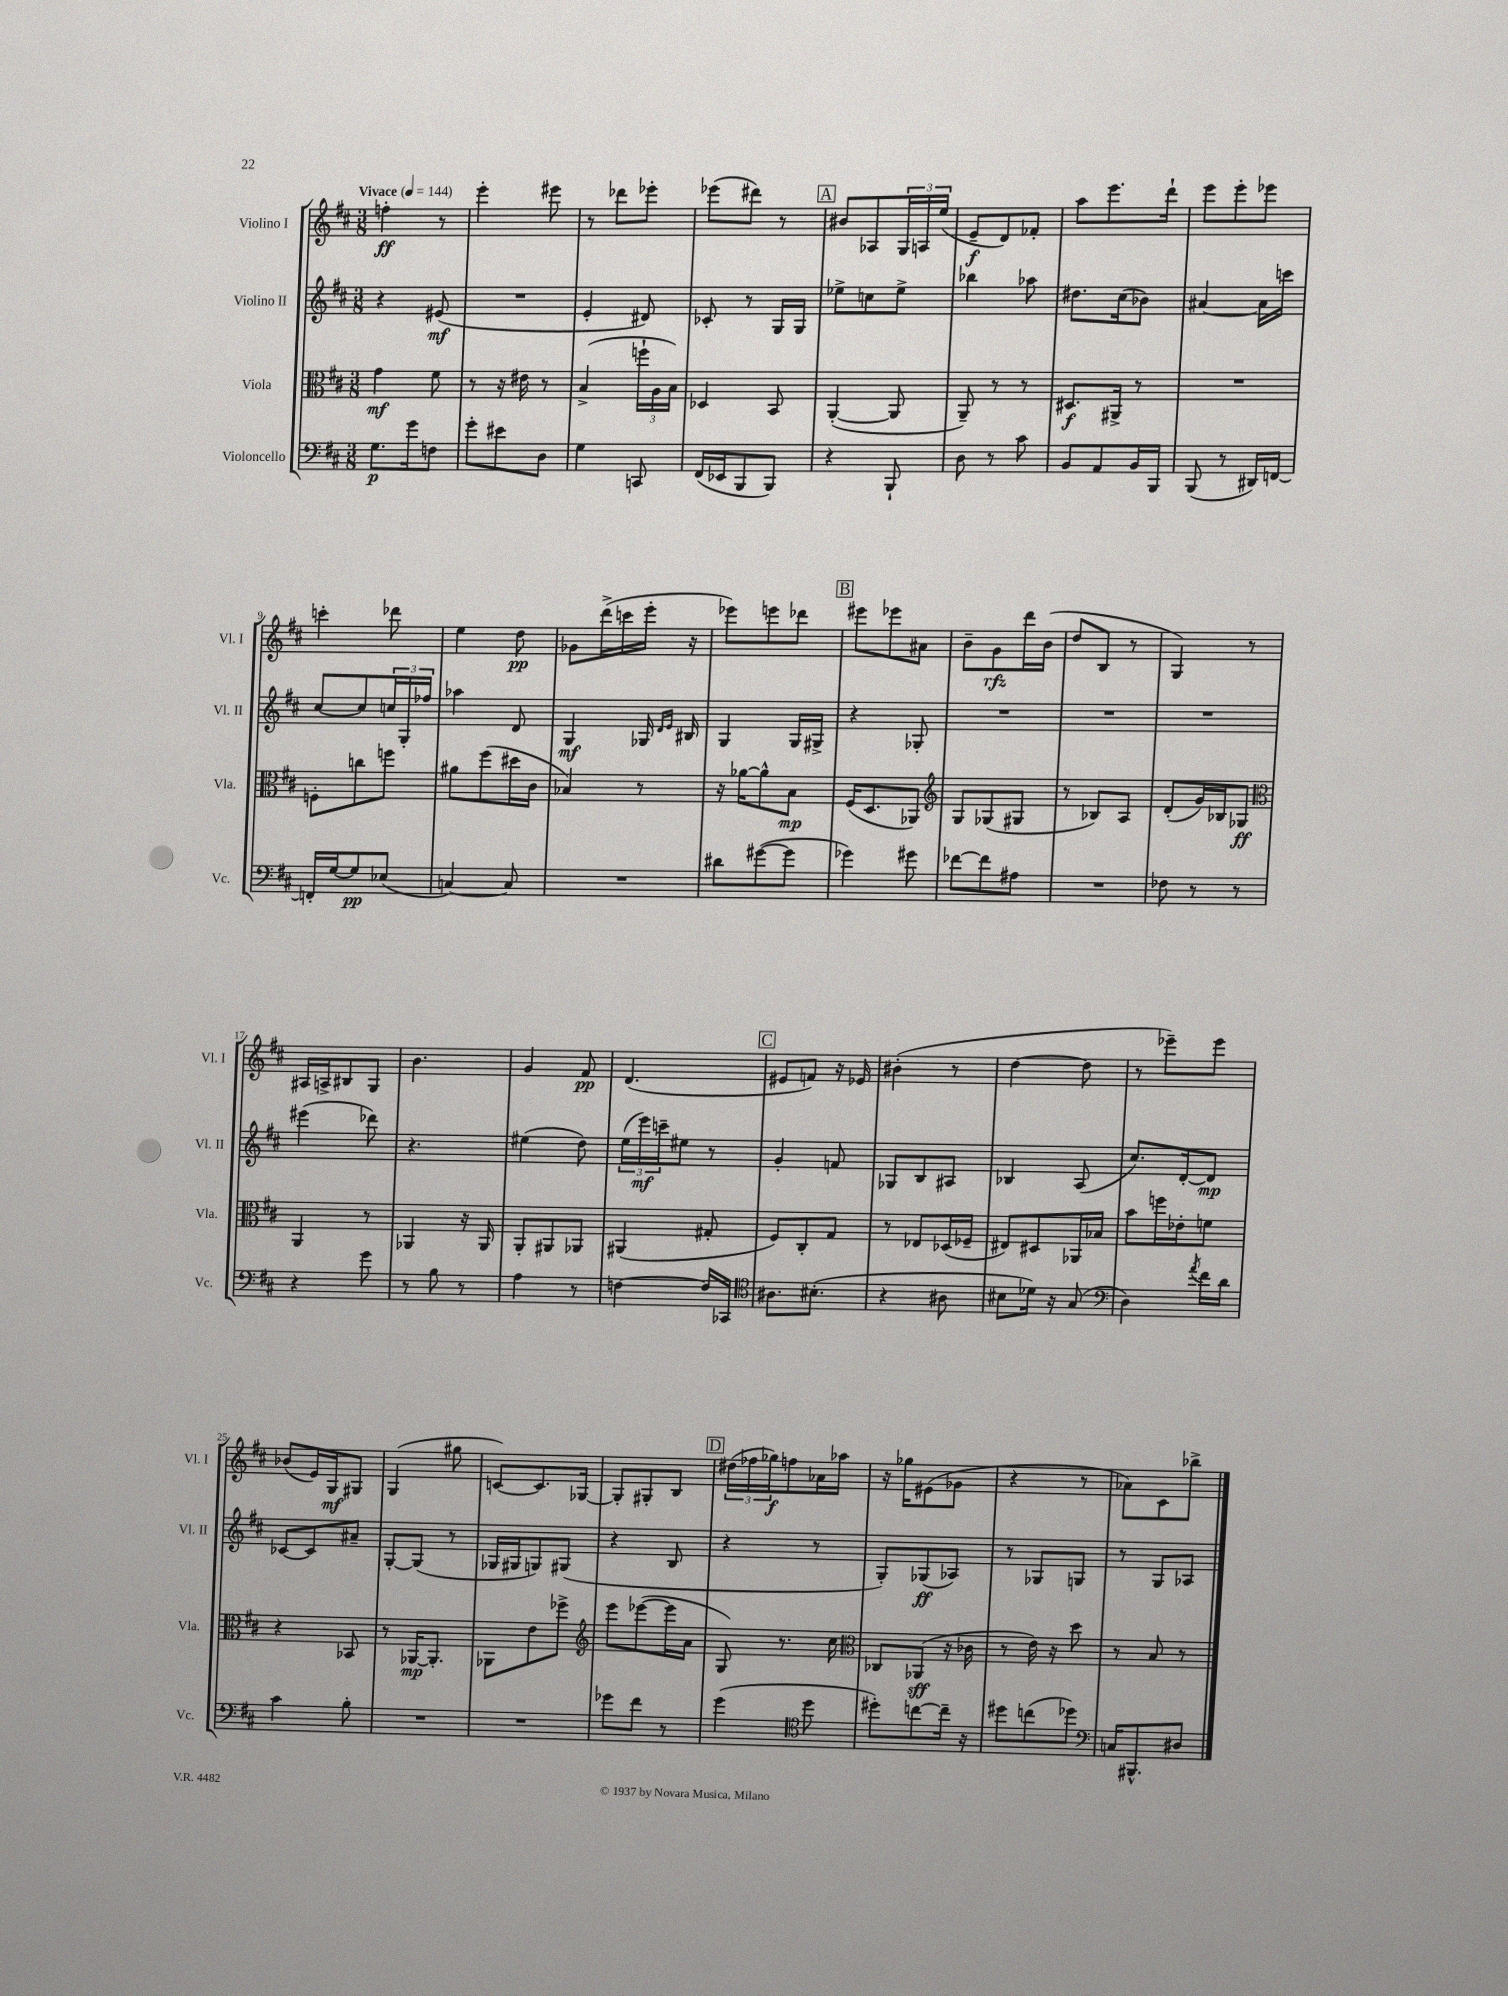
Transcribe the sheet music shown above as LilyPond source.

<<
\new StaffGroup <<
\new Staff = "s0" \with { instrumentName = "Violino I" shortInstrumentName = "Vl. I" } {
    \clef treble \key d \major \numericTimeSignature \time 3/8 \tempo "Vivace" 4 = 144
    f''4-.\ff r8 |
    e'''4-. eis'''8 |
    r8 des'''8 ees'''8-. |
    ees'''8( dis'''8) r8 |
    \mark \markup { \box "A" } bis'8 aes8 \tuplet 3/2 { g16 a16 e''16( } |
    e'8--\f d'8) fes'8-. |
    a''8 e'''8. d'''16-! |
    e'''8 e'''8-. ees'''8 |
    c'''4-. des'''8 |
    e''4 d''8\pp |
    ges'8 d'''16->( c'''16 e'''16-. r16 |
    ees'''8) e'''8 des'''8 |
    \mark \markup { \box "B" } eis'''8 ees'''8 ais'8 |
    b'8-- g'8\rfz d'''16 b'16( |
    d''8 b8 r8 |
    g4) r8 |
    ais16 a16-> bis8 g8 |
    b'4. |
    g'4 fis'8\pp |
    d'4.( |
    \mark \markup { \box "C" } eis'8 f'8) r16 ees'16 |
    bis'4-.( r8 |
    d''4~ d''8 |
    r8 ees'''8--) ees'''8 |
    bes'8( e'16) g16\mf gis8 |
    g4( gis''8 |
    c'8~) c'8. ges16~ |
    ges8-. gis8-. b8 |
    \mark \markup { \box "D" } \tuplet 3/2 { dis''16( fes''16 ges''16\f) } f''8 aes'16 aes''16 |
    r16 ges''16 eis'8( ges'8 |
    r4 r8 |
    aes'8) cis'8 bes''8-> \bar "|." |
}
\new Staff = "s1" \with { instrumentName = "Violino II" shortInstrumentName = "Vl. II" } {
    \clef treble \key d \major \numericTimeSignature \time 3/8
    r4 eis'8\mf( |
    R4. |
    e'4-. dis'8) |
    ces'8-. r8 g16 g16 |
    \mark \markup { \box "A" } ees''8-> c''8 ees''8-> |
    bes''4 aes''8 |
    dis''8. cis''16( bes'8) |
    ais'4~ ais'16 c'''16 |
    cis''8~ cis''8 \tuplet 3/2 { c''16 g16-. fes''16 } |
    aes''4 d'8 |
    g4\mf ges16 \grace { d'16 e'16 } bis16 |
    g4 g16 gis16-> |
    \mark \markup { \box "B" } r4 ges8-. |
    R4. |
    R4. |
    R4. |
    eis'''4( des'''8) |
    r4. |
    eis''4( d''8) |
    \tuplet 3/2 { e''16( e'''16\mf) c'''16-- } eis''8 r8 |
    \mark \markup { \box "C" } g'4-. f'8 |
    ges8 b8 ais8 |
    bes4 a8( |
    cis''8.) d'16~-. d'8\mp |
    ces'8~ ces'8 ais'8-- |
    g8~-. g8( r8 |
    ges16 gis16 g8) gis8( |
    r4 b8 |
    \mark \markup { \box "D" } r4 r8 |
    g8-.) ges8\ff( aes8) |
    r8 ges8 g8 |
    r8 g8 aes8 \bar "|." |
}
\new Staff = "s2" \with { instrumentName = "Viola" shortInstrumentName = "Vla." } {
    \clef alto \key d \major \numericTimeSignature \time 3/8
    g'4\mf fis'8 |
    r8 r16 eis'16 r8 |
    b4->( \tuplet 3/2 { f''16-! a16 b16) } |
    des4 b,8 |
    \mark \markup { \box "A" } a,4~-.( a,8 |
    a,8--) r8 r8 |
    dis8.\f ais,16-> r8 |
    R4. |
    f8-. c''8 f''8 |
    ais'8 fis''8( dis''16 cis'16 |
    bes4) r8 |
    r16 aes'16~ aes'8-^ b8\mp |
    \mark \markup { \box "B" } fis16( d8. aes,8) |
    \clef treble g8 ges8( gis8 |
    r8 bes8) a8 |
    d'8-.( g'16) bes16 ges8\ff |
    \clef alto a,4 r8 |
    aes,4 r16 aes,16 |
    a,8-. ais,8 aes,8 |
    ais,4( gis8-. |
    \mark \markup { \box "C" } fis8) cis8-. g8 |
    r8 ees8 des16( fes16-- |
    eis8) dis8 aes,16 bes16 |
    b'8 f''16 ees'16-. f'8 |
    r4 bes,8 |
    r8 aes,16~\mp aes,8.-. |
    aes,8 e'8 fes''8-> |
    \clef treble e'''8 ees'''8~( ees'''16 a'16 |
    \mark \markup { \box "D" } g8) r8. cis''16 |
    \clef alto ces8 aes,8\sff( r16 ces'16 |
    r8 e'16) r16 d''8 |
    r8 b8 r8 \bar "|." |
}
\new Staff = "s3" \with { instrumentName = "Violoncello" shortInstrumentName = "Vc." } {
    \clef bass \key d \major \numericTimeSignature \time 3/8
    g8.\p g'16 f8 |
    g'8-. eis'8 d8 |
    g4 c,8 |
    fis,16( ees,16 b,,8 b,,8) |
    \mark \markup { \box "A" } r4 b,,8-! |
    d8 r8 cis'8 |
    b,8 a,8 b,16 b,,16 |
    b,,8( r8 dis,16) f,16~ |
    f,16-. g16~ g8\pp ees8( |
    c4~) c8 |
    R4. |
    dis'8 gis'8~( gis'8 |
    \mark \markup { \box "B" } ges'4) gis'8 |
    fes'8~ fes'8 ais8 |
    R4. |
    fes8 r8 r8 |
    r4 g'8 |
    r8 b8 r8 |
    a4 r8 |
    f4~ f16 ces,16 |
    \mark \markup { \box "C" } \clef tenor ais8. bis8.-.( |
    r4 ais8 |
    bis8 des'16) r16 g8( |
    \clef bass d4) \acciaccatura { a'8 } fis'16 d'16 |
    cis'4 b8-. |
    R4. |
    R4. |
    ges'8 fis'8 r8 |
    \mark \markup { \box "D" } g'4( \clef tenor d''8 |
    dis''8-.) c''8~ c''16-- r16 |
    dis''8 c''8( des''8) |
    \clef bass c16 bis,,8.-^ dis8 \bar "|." |
}
>>
>>
